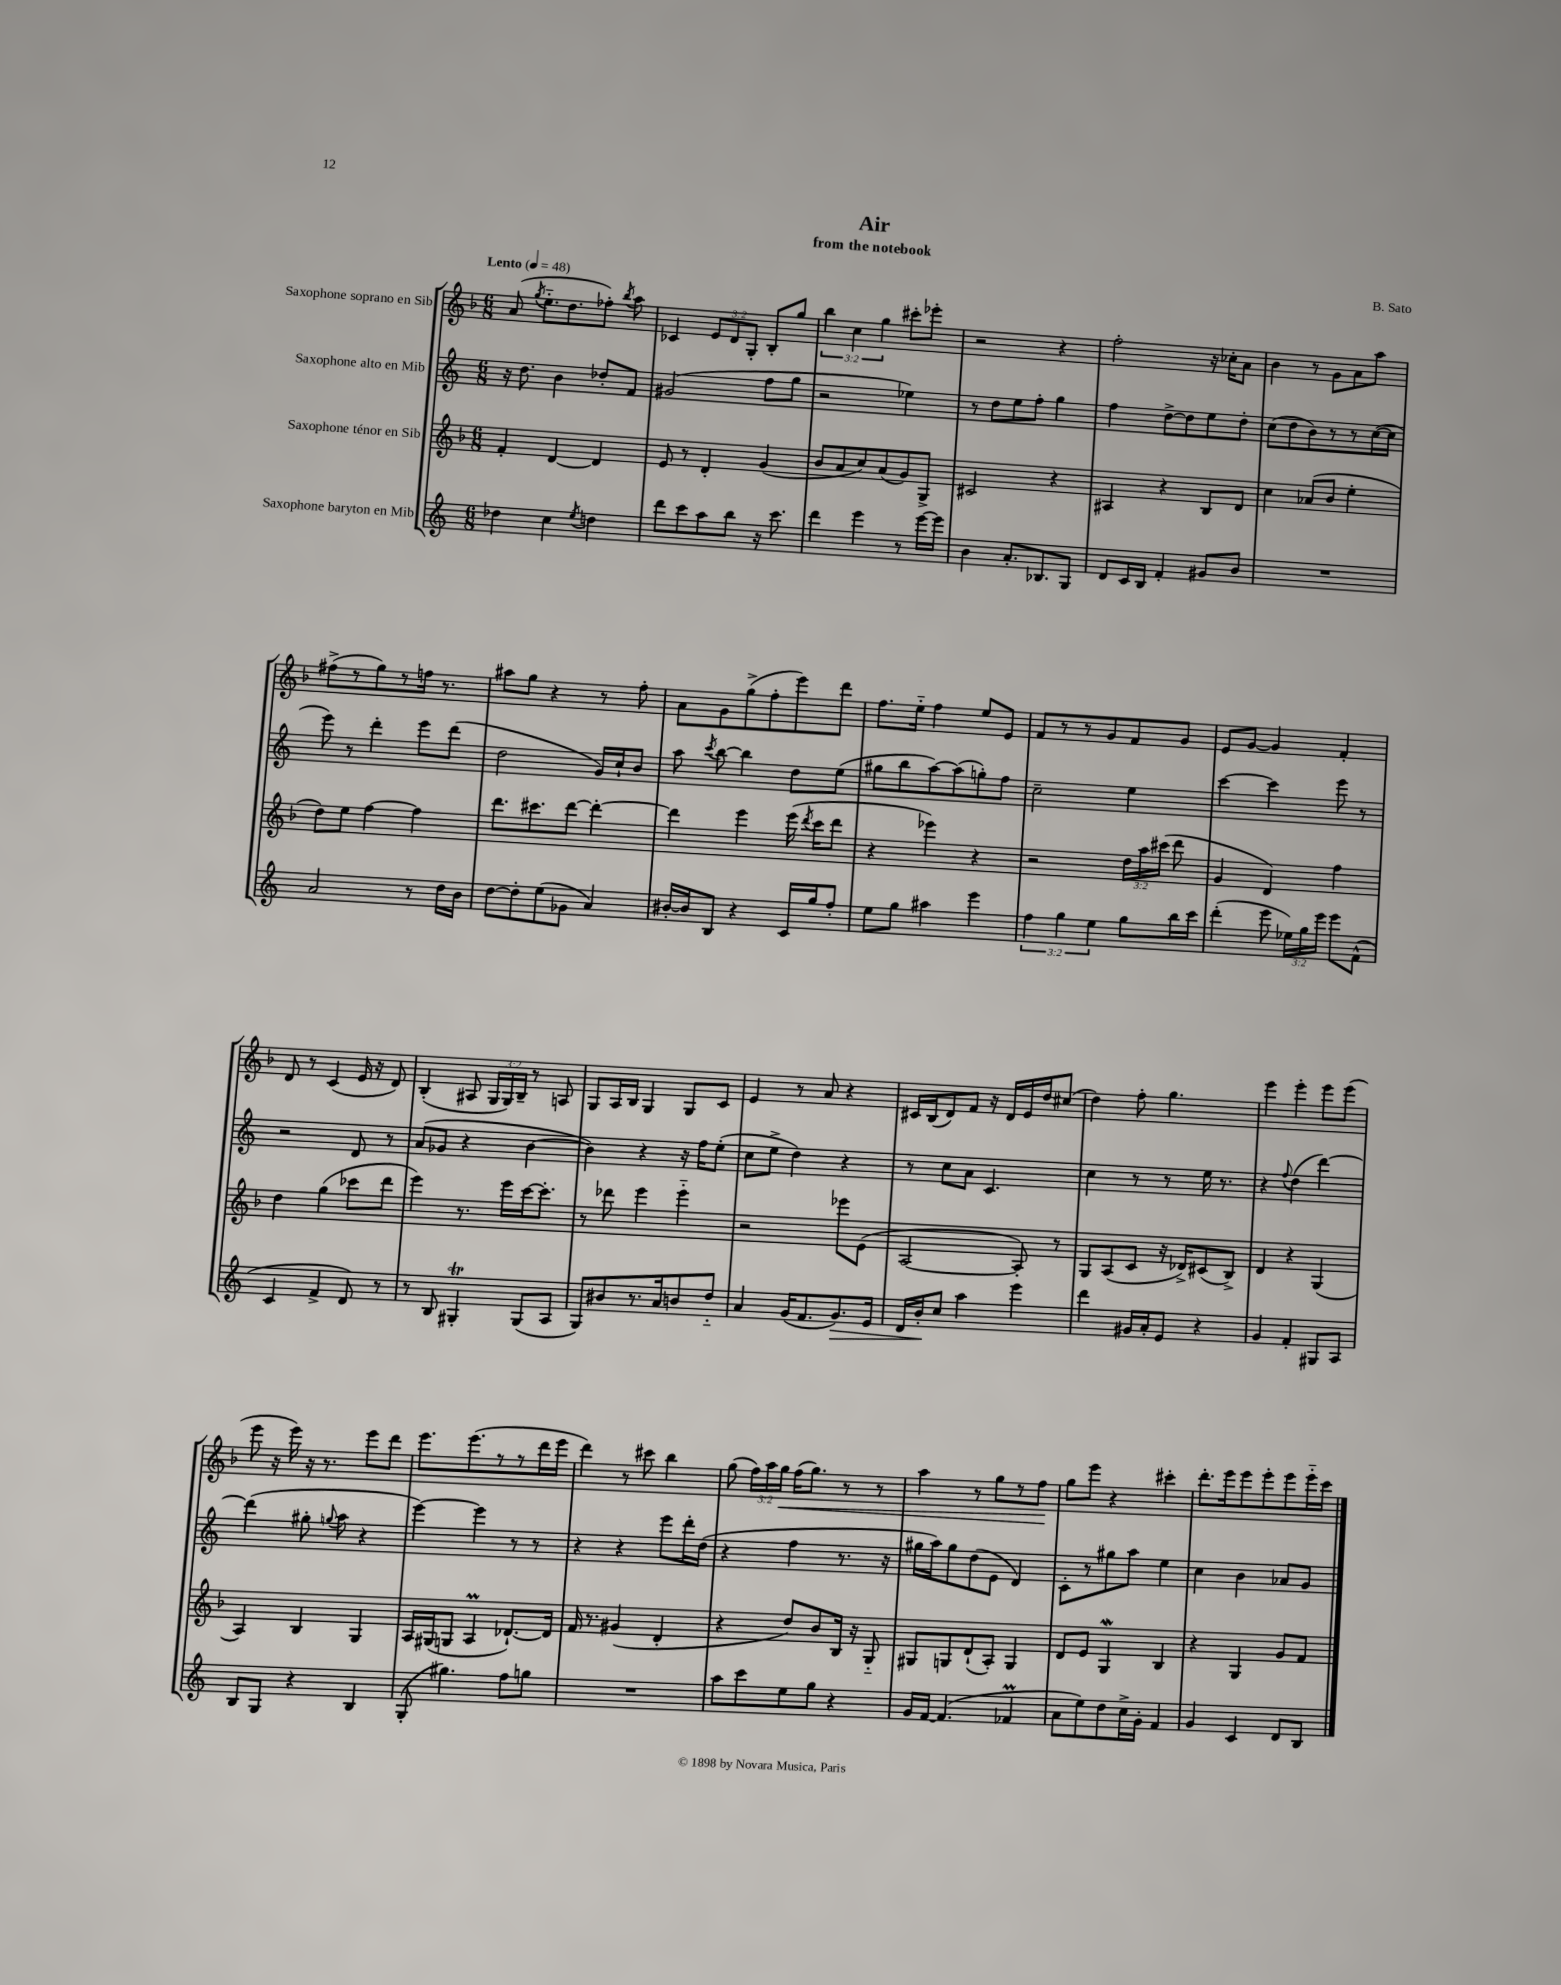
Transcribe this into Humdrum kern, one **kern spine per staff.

**kern	**kern	**kern	**kern
*staff4	*staff3	*staff2	*staff1
*clefG2	*clefG2	*clefG2	*clefG2
*k[]	*k[b-]	*k[]	*k[b-]
*M6/8	*M6/8	*M6/8	*M6/8
*MM48	*MM48	*MM48	*MM48
4dd-\	4f'/	16r	(8a/
.	.	8.dd\	.
.	.	.	8qgg/
.	.	.	8.ee'~\L
4cc\	[4d/	4b\	.
.	.	.	8.dd\
8qee/	.	.	.
4dd\	4d/]	8dd-'/L	8ff-'\J)
.	.	.	8qbb-/
.	.	8f/J	8aa\
=	=	=	=
8ddd\L	8e/	(2g#/	4c-/
8ccc\	8r	.	.
8aa\	4d'/	.	12e/L
.	.	.	12d/
8bb\J	.	.	.
.	.	.	12G'/J
16r	(4g/	8ff\L	8B-'/L
8.ccc\	.	.	.
.	.	8gg\J	8gg/J
=	=	=	=
4ddd\	8b-/L	2r	6bb-\
.	8a/	.	.
.	.	.	6cc\
4eee\	8cc/)	.	.
.	.	.	6gg\
.	(8a/	.	.
8r	8g/)	4ee-\)	8ccc#'\L
[16eee\LL	8G^/J	.	8eee-'\J
16eee\]JJ	.	.	.
=	=	=	=
4b\	2c#/	8r	2r
.	.	8dd\L	.
8.a'/L	.	8ee\	.
.	.	8ff'\J	.
8.B-/	.	.	.
.	4r	4gg\	4r
8G/J	.	.	.
=	=	=	=
8d/L	4A#/	4ff\	2ff'\
16c/L	.	.	.
16B/JJ	.	.	.
4f'/	4r	[8dd^\L	.
.	.	8dd\]	.
8g#/L	8B-/L	8ee\	16r
.	.	.	16cc-'\LK
8b/J	8d/J	8dd'\J	8a\J
=	=	=	=
2.r	4cc\	(8cc\L	4b-\
.	.	8dd\	.
.	(8a-/L	8b\)	8r
.	8b-/J	8r	8g\L
.	4ee'\	8r	8a\
.	.	([16cc\L	8aa\J
.	.	16cc\]JJ	.
=	=	=	=
2a/	8dd\L)	8eee\)	(8ff#^\L
.	8ee\J	8r	8r
.	[4ff\	4ddd'\	8gg\)
.	.	.	8r
8r	4ff\]	8eee\L	16ff\Jk
.	.	.	8.r
16dd\LL	.	(8ddd\J	.
16b\JJ	.	.	.
=	=	=	=
[8dd\L	8.ddd\L	2dd\	8aa#\L
8dd'\]	.	.	8gg\J
.	8.ccc#\	.	.
(8ee\	.	.	4r
8g-\J	[8ddd\J	.	.
4a/)	4ddd'\_	16g/LL)	8r
.	.	16cc`/J	.
.	.	8b/J	8ff'\
=	=	=	=
[16b#'/LL	4ddd\]	8aa\	8a\L
16b#/]J	.	.	.
.	.	8qccc/	.
8B/J	.	[8bb\	8g\
4r	4eee\	4bb\]	(8gg^\
.	.	.	8ff'\
16c/LL	(16eee\	8dd\L	8eee\)
.	8qddd/	.	.
16gg/J	16ccc\LK	.	.
8ff'/J	8ddd\J	(8ee\J	8ddd\J
=	=	=	=
8ee\L	4r	8gg#\L	8.ff\L
8gg\J	.	8bb\	.
.	.	.	16ee'~\Jk
4aa#\	4eee-\)	[8aa\)	4ff\
.	.	(8aa\]	.
4eee\	4r	8gg'\)	8ee/L
.	.	8ff\J	8e/J
=	=	=	=
6ff\	2r	2cc~\	8f/L
.	.	.	8r
6gg\	.	.	.
.	.	.	8r
6ee\	.	.	.
.	.	.	8g/
8gg\L	24dd\LL	4ee\	8f/
.	24aa\	.	.
.	(24ccc#\JJ	.	.
16bb\L	8ddd\	.	8g/J
16ccc\JJ	.	.	.
=	=	=	=
(4ddd'\	4g/	[4ccc\	8e/L
.	.	.	[8g/J
8eee\	4d/)	4ccc\]	4g/]
24ee-\LL)	.	.	.
24gg\	.	.	.
24eee\JJ	.	.	.
8eee\L	4ff\	8eee\	4f'/
(8f^^\J	.	8r	.
=	=	=	=
4c/	4dd\	2r	8d/
.	.	.	8r
4f^/	(4gg\	.	(4c/
8d/)	8ccc-\L	8d/	16e/
.	.	.	16r
8r	8ddd\J	8r	8d/)
=	=	=	=
8r	4eee\)	(8a/L	(4B-'/
8B/	.	8g-/J	.
4G#'/	8.r	4r	8A#/
.	.	.	24G/LL
.	.	.	24G/)
.	16eee\LL	.	.
.	.	.	24B-~/JJ
(8G#/L	[16ccc\J	[4b\	8r
.	8.ccc'\]J	.	.
8A/J	.	.	8A/
=	=	=	=
8G/L)	8r	4b\])	8G/L
8b#/	8ddd-\	.	16A/L
.	.	.	16B-/JJ
8.r	4eee\	4r	4G/
16a/k	.	.	.
8b/	4eee'~\	16r	8G/L
.	.	16ff\LK	.
8dd'~/J	.	(8ee'\J	8c/J
=	=	=	=
4a/	2r	8cc\L	4e/
.	.	8ee^\J	.
(16g/LK	.	4dd\)	8r
8.f/	.	.	.
.	.	.	8a/
8.g/)	8eee-\L	4r	4r
.	(8e\J	.	.
16e/Jk	.	.	.
=	=	=	=
16d/LL	[2A/	8r	16c#/LL
16b'/J	.	.	(16B-/J
8cc/J	.	8cc\L	8d/)
4aa\	.	8a\J	8f/J
.	.	4.c/	16r
.	.	.	16d/LL
4eee\	8A'/])	.	16e/
.	.	.	16dd/J
.	8r	.	(8cc#/J
=	=	=	=
4ddd\	8G/L	4cc\	4dd\)
.	(8A/	.	.
16g#/LL	8c/J	8r	8ff'\
16a'/J	.	.	.
8e/J	16r	8r	4.gg\
.	16d-^/LK)	.	.
4r	(8c#/	16ee\	.
.	.	8.r	.
.	8B-^/J)	.	.
=	=	=	=
4g/	4d/	4r	4eee\
.	.	8qqff/	.
4f'/	4r	(4dd\	4eee'\
8G#/L	(4G/	[4ddd\)	8eee\L
8A/J	.	.	(8eee\J
=	=	=	=
8B/L	4A/)	(4ddd\]	8eee\
8G/J	.	.	16r
.	.	.	16eee\)
4r	4B-/	8gg#'\	16r
.	.	.	8.r
.	.	8qqgg/	.
.	.	8aa\	.
4B/	4G/	4r	8eee\L
.	.	.	8ddd\J
=	=	=	=
(8G'/	16A/LL	[4eee\)	8.eee\L
.	(16G#/J	.	.
4.gg#\)	8G/J	.	.
.	.	.	(8.eee\
.	4A/	4eee\]	.
.	.	.	8r
8ff\L	[8.d-`/L)	8r	8r
8gg\J	.	8r	16ddd\L
.	16d-/]Jk	.	16eee\JJ
=	=	=	=
2.r	16f/	4r	4ddd\)
.	8.r	.	.
.	(4g#/	4r	8r
.	.	.	8ccc#\
.	4d'/	8eee\L	4bb-\
.	.	16ddd'\L	.
.	.	(16dd\JJ	.
=	=	=	=
8aa\L	4r	4r	(8gg\
8ccc\	.	.	24ff\LL)
.	.	.	24aa\
.	.	.	24gg\JJ
8ee\	8dd/L)	4ff\	(16ff\LK
.	.	.	8.gg\J)
8gg\J	8b-/	.	.
4r	16B-/Jk	8.r	8r
.	16r	.	.
.	8G'~/	.	8r
.	.	16r	.
=	=	=	=
16g/LL	8G#/L	16gg#\LL	4aa\
[16f/JJ	.	16aa\J)	.
(4.f/]	8G/	8gg#\	.
.	(8d`/	(8dd\	8r
.	8A'/J)	8e\J	8gg\L
4f-/	4G/	4d/)	8r
.	.	.	8ff\J
=	=	=	=
8a\L	8d/L	8c'\L	8gg\L
8ee\)	8e/J	8r	8eee\J
8dd\	4G/	8gg#\	4r
16cc^\L	.	8aa\J	.
16g'\JJ	.	.	.
4f/	4B-/	4ee\	4ccc#'\
=	=	=	=
4g/	4r	4cc\	8.ddd'\L
.	.	.	16eee\k
4c/	4G/	4b\	8eee\
.	.	.	8eee'\
8d/L	8g/L	8a-/L	8eee\
8B/J	8f/J	8g/J	16eee'~\L
.	.	.	16ccc\JJ
==	==	==	==
*-	*-	*-	*-
